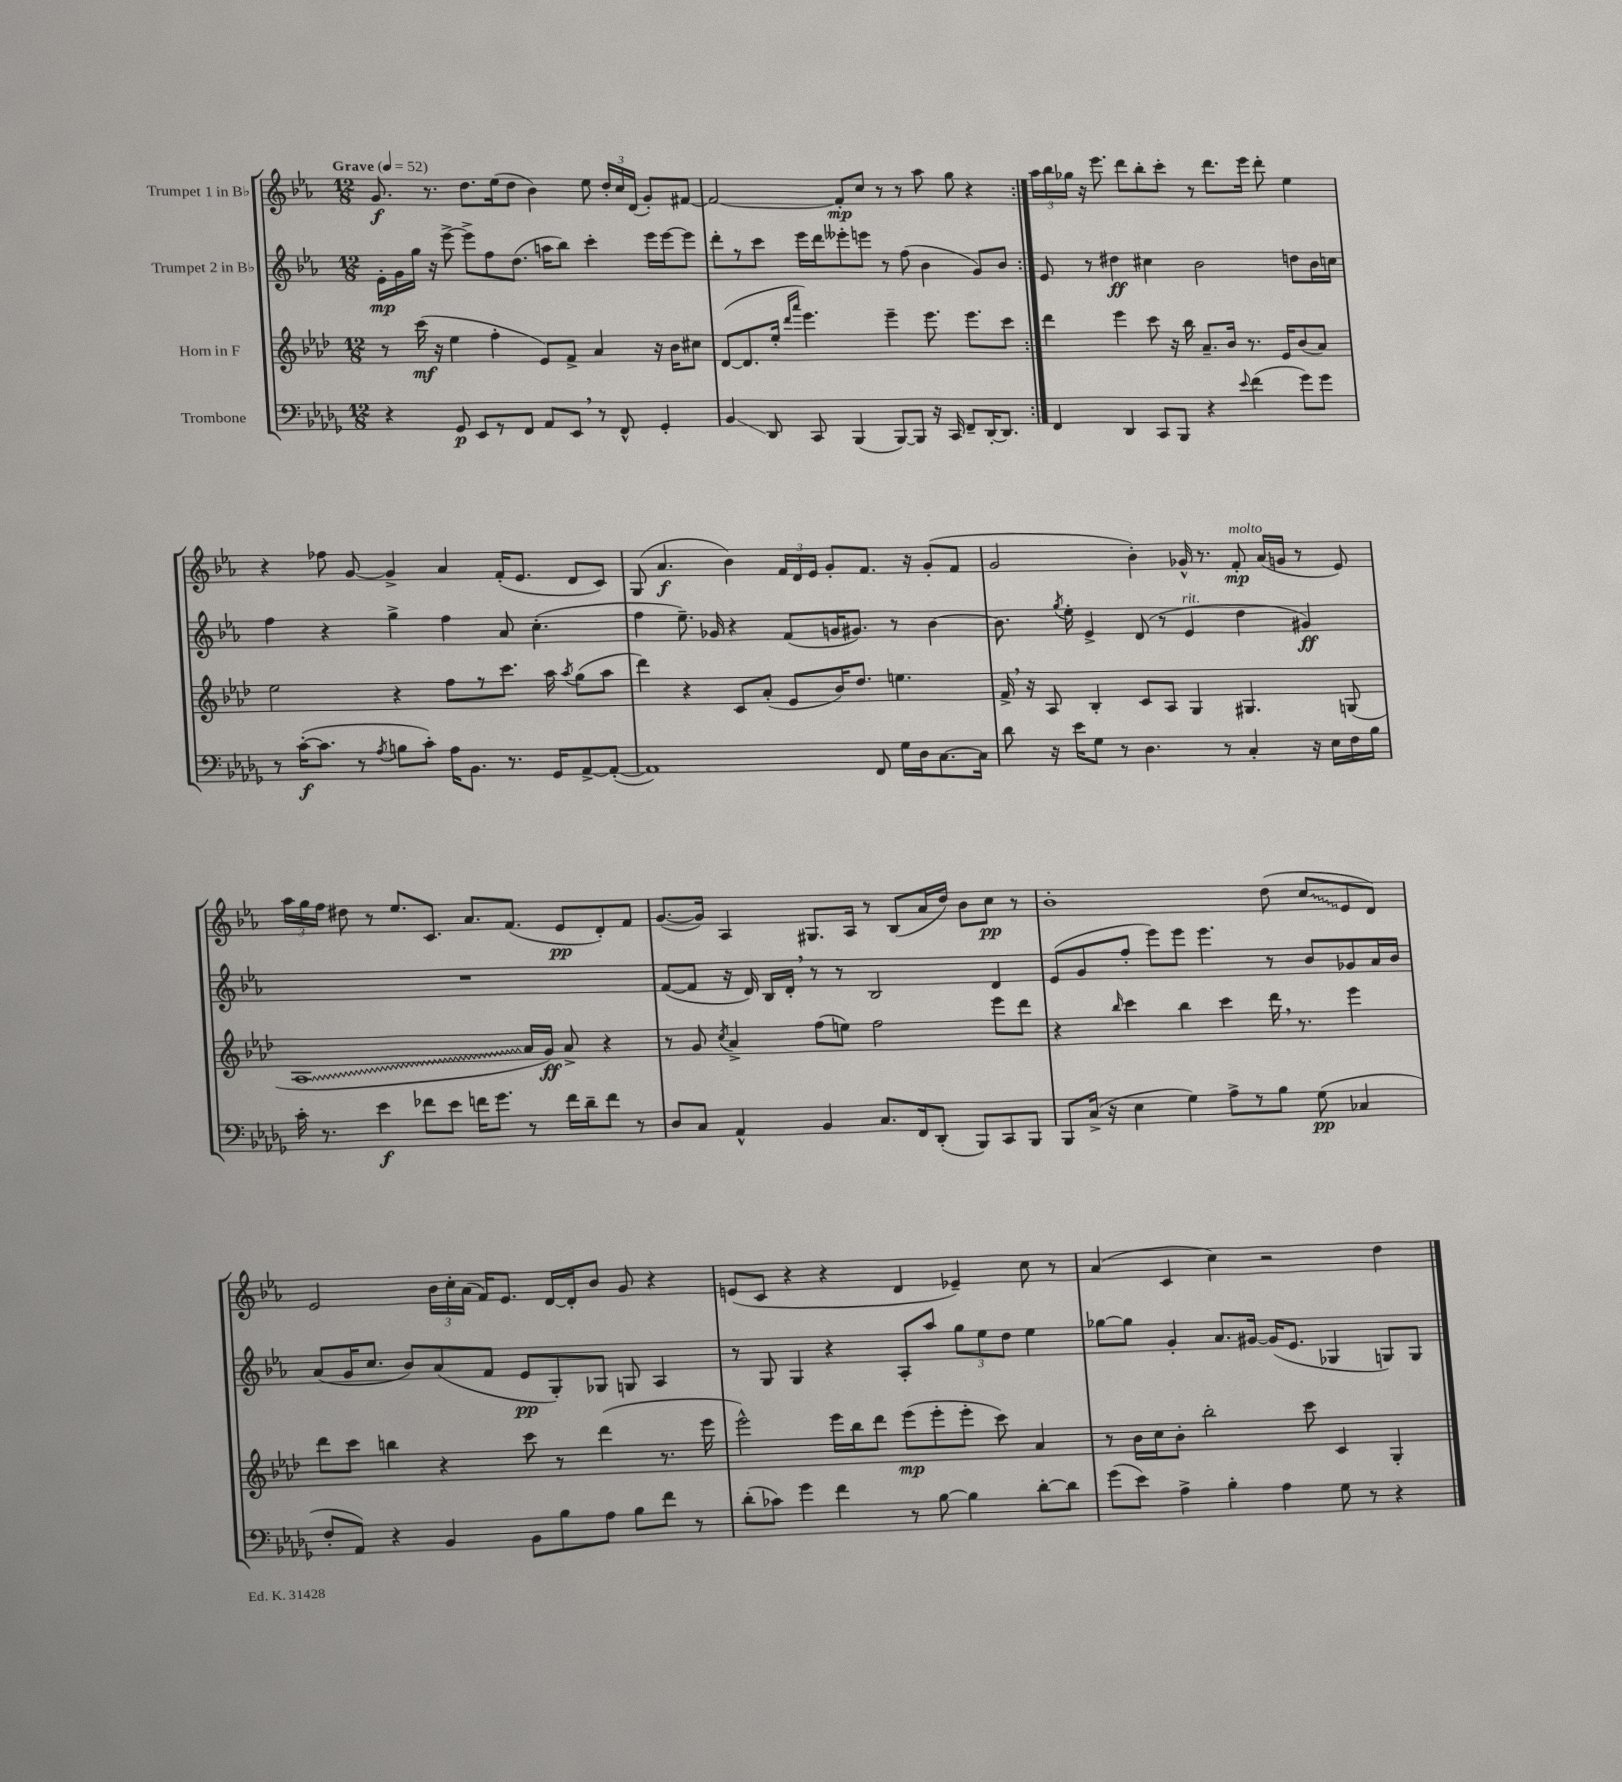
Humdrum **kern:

**kern	**kern	**kern	**kern
*staff4	*staff3	*staff2	*staff1
*clefF4	*clefG2	*clefG2	*clefG2
*k[b-e-a-d-g-]	*k[b-e-a-d-]	*k[b-e-a-]	*k[b-e-a-]
*M12/8	*M12/8	*M12/8	*M12/8
*MM52	*MM52	*MM52	*MM52
4r	8r	16e-'	8.g
.	.	16g	.
.	(16ccc	16gg	.
.	16r	16r	8.r
8GG-	4ee-	[8eee-^	.
8EE-	.	8eee-^]	8.dd
8r	4ff'	8ff	.
.	.	.	(16ee-
8FF	.	(8.dd	8dd
8AA-	8e-)	.	4b-)
.	.	16aa	.
8EE-	8f^	8bb-)	.
8r	4a-	4ccc'	8ee-
8FF^^	.	.	24dd'
.	.	.	24cc
.	.	.	(24d
4GG-'	16r	16eee-	8g')
.	16b-	[16eee-	.
.	8cc#	8eee-]	[8f#
=	=	=	=
4BB-	([8d-	8ddd'	2f#_
.	8.d-]	8r	.
8DD-	.	8ccc	.
.	16ee-'	.	.
.	16qqddd-	.	.
.	16qqaaa-	.	.
8CC	4.eee-)	16eee-	.
.	.	16ddd	.
(4BBB-	.	8eee--'	8f#']
.	.	8eee	8cc
[8BBB-)	4eee-~	8r	8r
8BBB-]	.	(8ff	8r
16r	8.eee-	4b-	8aa-
16CC	.	.	.
8FF~	.	.	8gg
.	8.eee-	.	.
[16DD-'	.	8g)	4r
8.DD-]	.	.	.
.	8ccc	8b-	.
=:|!	=:|!	=:|!	=:|!
4FF	4ddd-	8e-	24aa-
.	.	.	24bb-
.	.	.	24gg-
.	.	8r	16r
.	.	.	8.eee-
4DD-	4eee-	4dd#	.
.	.	.	8ddd
8CC	8ccc	4cc#	8bb-'
8BBB-	16r	.	8ccc'
.	16bb-	.	.
4r	8.a-~	2b-	8r
.	.	.	8.ddd
.	16b-	.	.
8qqe-	.	.	.
(4f	8.r	.	.
.	.	.	16eee-
.	.	.	8ddd'
.	16e-	.	.
8g-)	(8b-	8dd	4ee-
8g-	8a-)	16b-	.
.	.	16cc	.
=	=	=	=
8r	2ee-	4ff	4r
([16c'	.	.	.
8.c]	.	.	.
.	.	4r	8ff-
8r	.	.	[8g
8qA-	.	.	.
8B	4r	4gg^	4g^]
8c')	.	.	.
16A-	8ff	4ff	4a-
8.BB-	.	.	.
.	8r	.	.
8.r	8.ccc	8a-	(16f'
.	.	.	8.e-
.	.	(4.cc'	.
16GG-	16aa-	.	.
.	8qaa-	.	.
[8AA-^	(8gg	.	8d
(8AA-'_	8aa-	.	8c)
=	=	=	=
1AA-])	4ddd-)	4ff	(8G
.	.	.	4.a-
.	4r	8.ee-~)	.
.	.	16g-	.
.	8c	4r	4b-)
.	(8a-'	.	.
.	8e-	(8f	24f
.	.	.	24d
.	.	.	24e-
.	16b-)	16g	8g'
.	8.dd-	8.g#)	.
8FF	.	.	8.f
16G-	4.ee	8r	.
16D-	.	.	16r
[8.C	.	[4b-	(8g'
.	.	.	8f
16C]	.	.	.
=	=	=	=
8d-	16f^	8.b-]	2g
.	16r	.	.
16r	8A-	.	.
.	.	8qgg	.
16e-	.	16ee-'	.
8G-	4B-'	4e-^	.
8r	.	.	.
4.D-	8c	(8d	4b-')
.	8A-	8r	.
.	4G	4e-	16g-^^
.	.	.	8.r
8r	.	.	.
4C'	4.G#	4dd	8f'
.	.	.	(16a-
.	.	.	16g
16r	.	4g#)	8r
16E-	.	.	.
16F	(8G	.	8e-)
16B-	.	.	.
=	=	=	=
16c'	1A-	1.r	24aa-
.	.	.	24gg
8.r	.	.	.
.	.	.	24ff
.	.	.	8dd#
4e-	.	.	8r
.	.	.	8.ee-
8f-	.	.	.
.	.	.	8.c
8e-	.	.	.
16f	.	.	8.a-
8.g-	.	.	.
.	.	.	(8.f
8r	16a-	.	.
.	16g)	.	.
16f	8a-^	.	8e-
16d-~	.	.	.
8f	4r	.	8d')
8r	.	.	8f
=	=	=	=
8D-	8r	([8f	([8.g
8C	8g	8f]	.
.	.	.	16g])
.	8qcc	.	.
4AA-^^	4a-^	16r	4A-
.	.	16d)	.
.	.	16B-	.
.	.	16d'	.
4BB-	(8ff	8r	8.G#
.	8ee)	8r	.
.	.	.	16A-
8.C	2ff	2B-	8r
.	.	.	(8B-
16FF	.	.	.
(8DD-'	.	.	16a-
.	.	.	16dd)
8BBB-)	.	.	8b-
8CC	8eee-	4d	8cc
8BBB-	8ddd-	.	8r
=	=	=	=
8BBB-	4r	(8e-	1b-'
(16C^	.	8g	.
16r	.	.	.
.	16qqbb-	.	.
4E-	4ccc	8ff'	.
.	.	8eee-)	.
4G-)	4bb-	8eee-	.
.	.	4.eee-	.
8A-^	4ccc	.	.
8r	.	.	.
8B-	16ddd-	8r	(8dd
.	8.r	.	.
(8G-	.	8b-	8cc
4C-	4eee-	8g-	8e-
.	.	16a-	8d)
.	.	16b-	.
=	=	=	=
8F'	8ddd-	(8a-	2e-
8AA-)	8ccc	16g	.
.	.	8.cc	.
4r	4bb	.	.
.	.	8b-)	.
4BB-	4r	(8a-	24b-
.	.	.	24cc'
.	.	.	(24a-
.	.	8f	16f)
.	.	.	8.e-
8BB-	8ccc	8e-	.
8B-	8r	8G')	[16d
.	.	.	16d']
8A-	(4ddd-	8G-	8b-
8B-	.	8G	8g
8f	8.r	4A-	4r
8r	.	.	.
.	16eee-	.	.
=	=	=	=
(8d-'	2eee-^^)	8r	(8e
8c-)	.	8G	8c
4g-	.	4G	4r
4f	16eee-	4r	4r
.	16bb-	.	.
.	8ddd-	.	.
8r	(8eee-	8A-'	4d
[8B-	8eee-'	8aa-	.
4B-]	8eee-'	12gg	4e-~)
.	.	12ee-	.
.	8ccc)	.	.
.	.	12dd	.
[8d-'	4a-	4ee-	8cc
8d-]	.	.	8r
=	=	=	=
(8g-	8r	[8gg-	(4a-
8e-)	16b-	8gg-]	.
.	16cc	.	.
4A-^	8b-'	4g'	4c
.	2bb-'	.	.
4B-'	.	8.a-	4cc)
.	.	[16g#	.
4A-	.	(16g#]	2r
.	.	8.e-	.
.	8ccc	.	.
8G-	4c	4G-	.
8r	.	.	.
4r	4G'	8G)	4dd
.	.	8G	.
==	==	==	==
*-	*-	*-	*-
